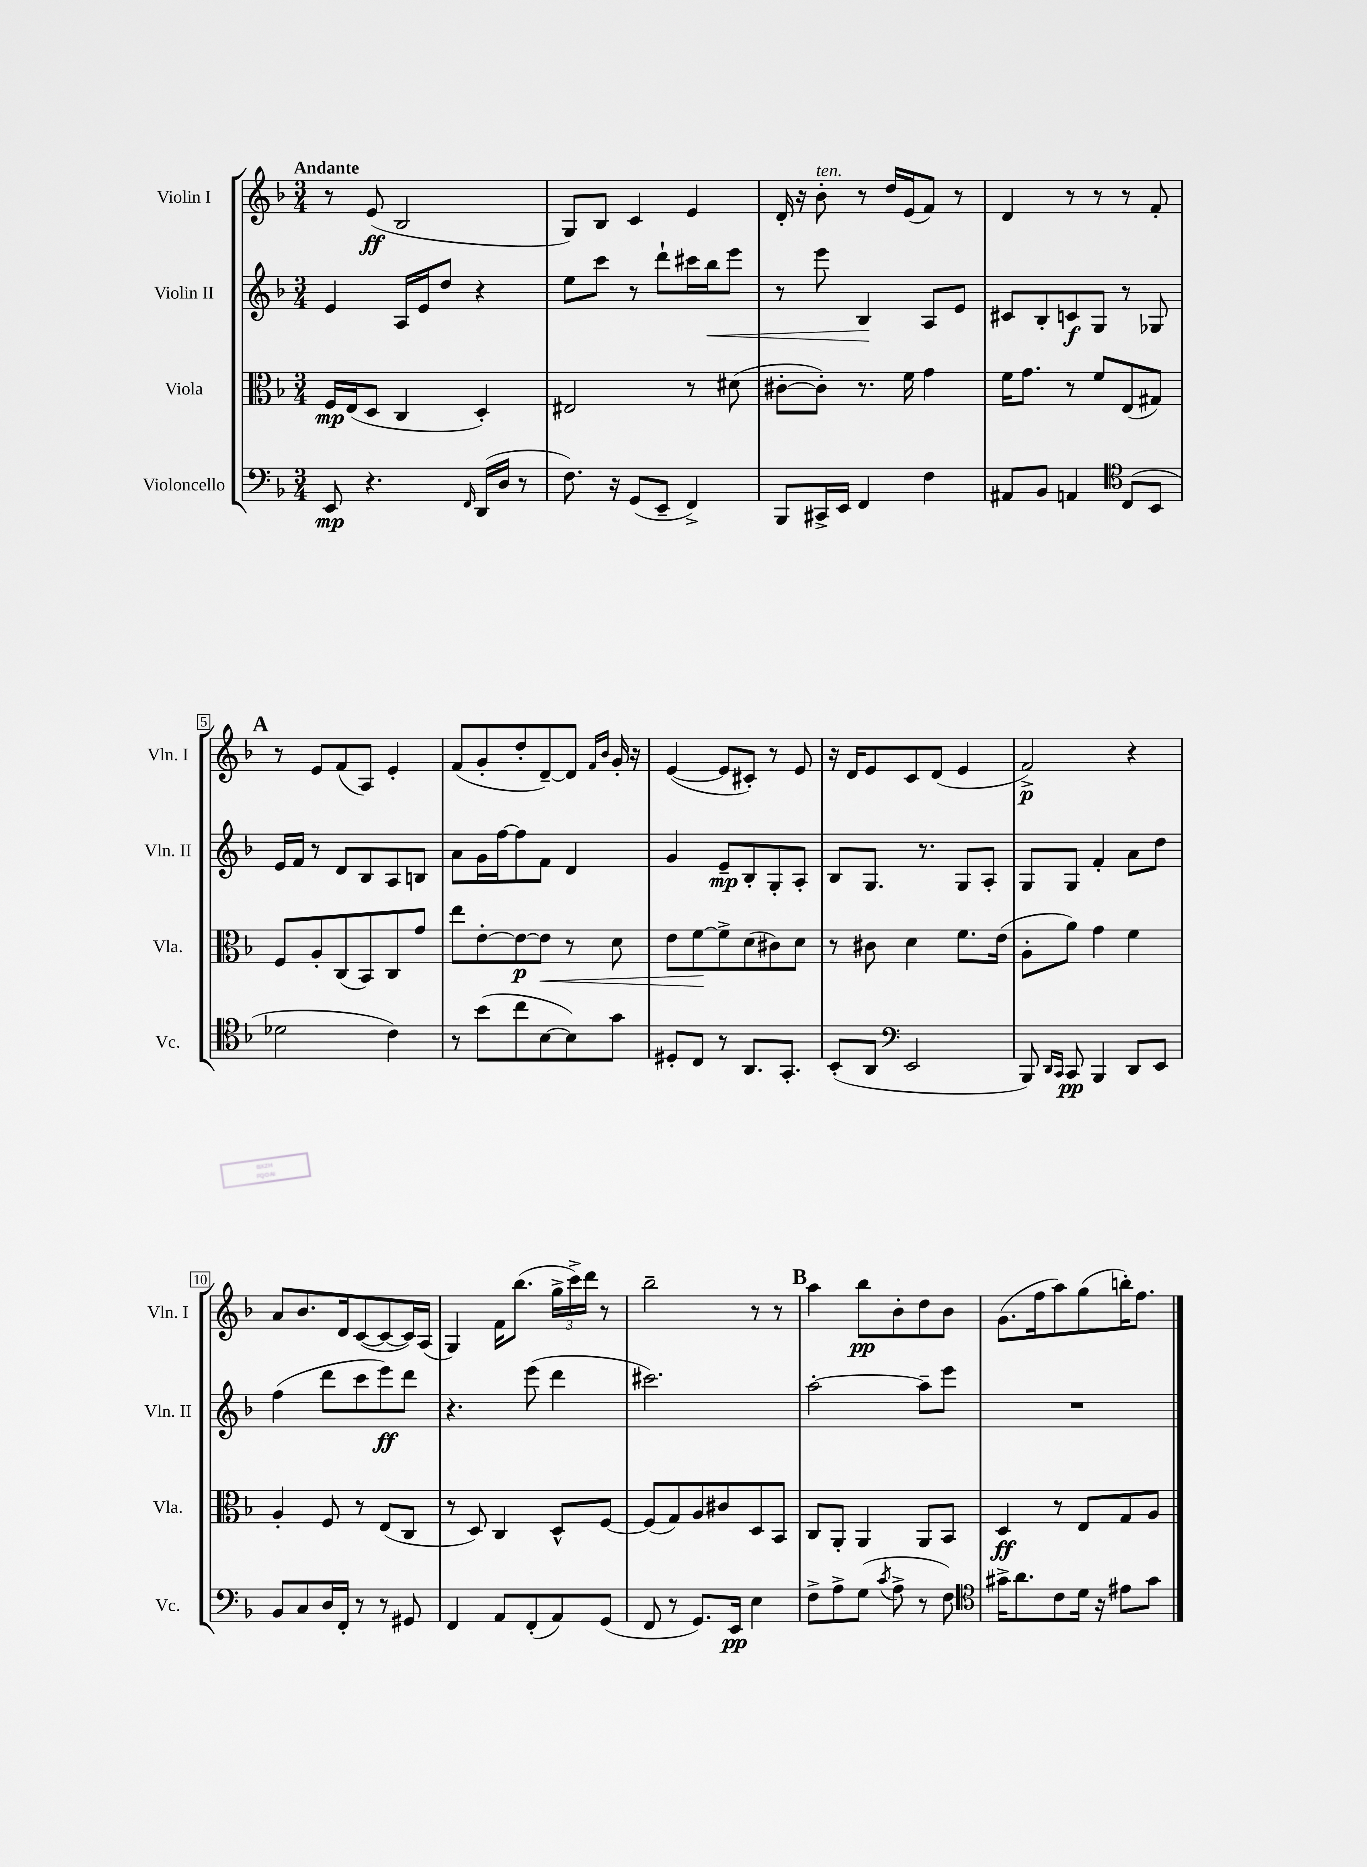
<<
\new StaffGroup <<
\new Staff = "s0" \with { instrumentName = "Violin I" shortInstrumentName = "Vln. I" } {
    \clef treble \key f \major \numericTimeSignature \time 3/4 \tempo "Andante"
    \autoBeamOff r8 e'8\ff( bes2 |
    g8[) bes8] c'4 e'4 |
    d'16-. r16 bes'8-.^\markup { \italic "ten." } r8 d''16[ e'16( f'8]) r8 |
    d'4 r8 r8 r8 f'8-. |
    \mark \markup { \bold "A" } r8 e'8[ f'8( a8]) e'4-. |
    f'8[( g'8-. d''8-. d'8~--) d'8] \grace { f'16[ bes'16] } g'16-. r16 |
    e'4~( e'8[ cis'8]-.) r8 e'8 |
    r16 d'16[ e'8 c'8 d'8]( e'4 |
    f'2->\p) r4 |
    a'8[ bes'8. d'16 c'8~( c'8~ c'16) a16]( |
    g4) f'16[ bes''8.]( \tuplet 3/2 { g''16[-> c'''16->) d'''16] } r8 |
    bes''2-- r8 r8 |
    \mark \markup { \bold "B" } a''4 bes''8[\pp bes'8-. d''8 bes'8] |
    g'8.[( f''16 a''8) g''8( b''16-.) f''8.] \bar "|." |
}
\new Staff = "s1" \with { instrumentName = "Violin II" shortInstrumentName = "Vln. II" } {
    \clef treble \key f \major \numericTimeSignature \time 3/4
    \autoBeamOff e'4 a16[ e'16 d''8] r4 |
    e''8[ c'''8] r8 d'''8[-! cis'''16 bes''16\< e'''8] |
    r8 e'''8 bes4\! a8[ e'8] |
    cis'8[ bes8-. c'8\f g8] r8 ges8 |
    \mark \markup { \bold "A" } e'16[ f'16] r8 d'8[ bes8 a8 b8] |
    a'8[ g'16 f''16~ f''8 f'8] d'4 |
    g'4 e'8[--\mp bes8-. g8-. a8]-. |
    bes8[ g8.] r8. g8[ a8]-. |
    g8[ g8] f'4-. a'8[ d''8] |
    f''4( d'''8[ c'''8 e'''8\ff) d'''8] |
    r4. e'''8( d'''4 |
    cis'''2.) |
    \mark \markup { \bold "B" } a''2~-. a''8[-- e'''8] |
    R2. \bar "|." |
}
\new Staff = "s2" \with { instrumentName = "Viola" shortInstrumentName = "Vla." } {
    \clef alto \key f \major \numericTimeSignature \time 3/4
    \autoBeamOff f16[\mp e16( d8] c4 d4-.) |
    eis2 r8 dis'8( |
    cis'8[~-. cis'8]-.) r8. f'16 g'4 |
    f'16[ g'8.] r8 f'8[ e8( gis8]) |
    \mark \markup { \bold "A" } f8[ a8-. c8( bes,8) c8 g'8] |
    e''8[ e'8~-. e'8~\p e'8]\< r8 d'8 |
    e'8[ f'8~\! f'8-> d'8( cis'8) d'8] |
    r8 cis'8 d'4 f'8.[ e'16]( |
    a8[-. a'8]) g'4 f'4 |
    a4-. f8 r8 e8[( c8] |
    r8 d8) c4 d8[-^ f8]~ |
    f8[( g8) a8 cis'8 d8 bes,8] |
    \mark \markup { \bold "B" } c8[ a,8]-. a,4 a,8[ bes,8] |
    d4\ff r8 e8[ g8 a8] \bar "|." |
}
\new Staff = "s3" \with { instrumentName = "Violoncello" shortInstrumentName = "Vc." } {
    \clef bass \key f \major \numericTimeSignature \time 3/4
    \autoBeamOff e,8\mp r4. \grace { f,16 } d,16[( d16] r8 |
    f8.) r16 g,8[( e,8]-- f,4->) |
    bes,,8[ cis,16-> e,16] f,4 f4 |
    ais,8[ bes,8] a,4 \clef tenor c8[( bes,8] |
    \mark \markup { \bold "A" } des'2 c'4) |
    r8 bes'8[( c''8 bes8~ bes8) g'8] |
    dis8[-. c8] r8 a,8.[ g,8.]-. |
    bes,8[-.( a,8] \clef bass e,2 |
    bes,,8) \grace { d,16[ c,16] } c,8\pp bes,,4 d,8[ e,8] |
    bes,8[ c8 d16 f,16]-. r8 r8 gis,8 |
    f,4 a,8[ f,8-.( a,8) g,8]( |
    f,8 r8 g,8.[) e,16]\pp e4 |
    \mark \markup { \bold "B" } f8[-> a8-> g8]( \acciaccatura { c'8 } a8-> r8 f8) |
    \clef tenor gis'16[-> a'8. c'8 d'16] r16 eis'8[ gis'8] \bar "|." |
}
>>
>>
\layout { \context { \Score \override BarNumber.stencil = #(make-stencil-boxer 0.1 0.3 ly:text-interface::print) } }
